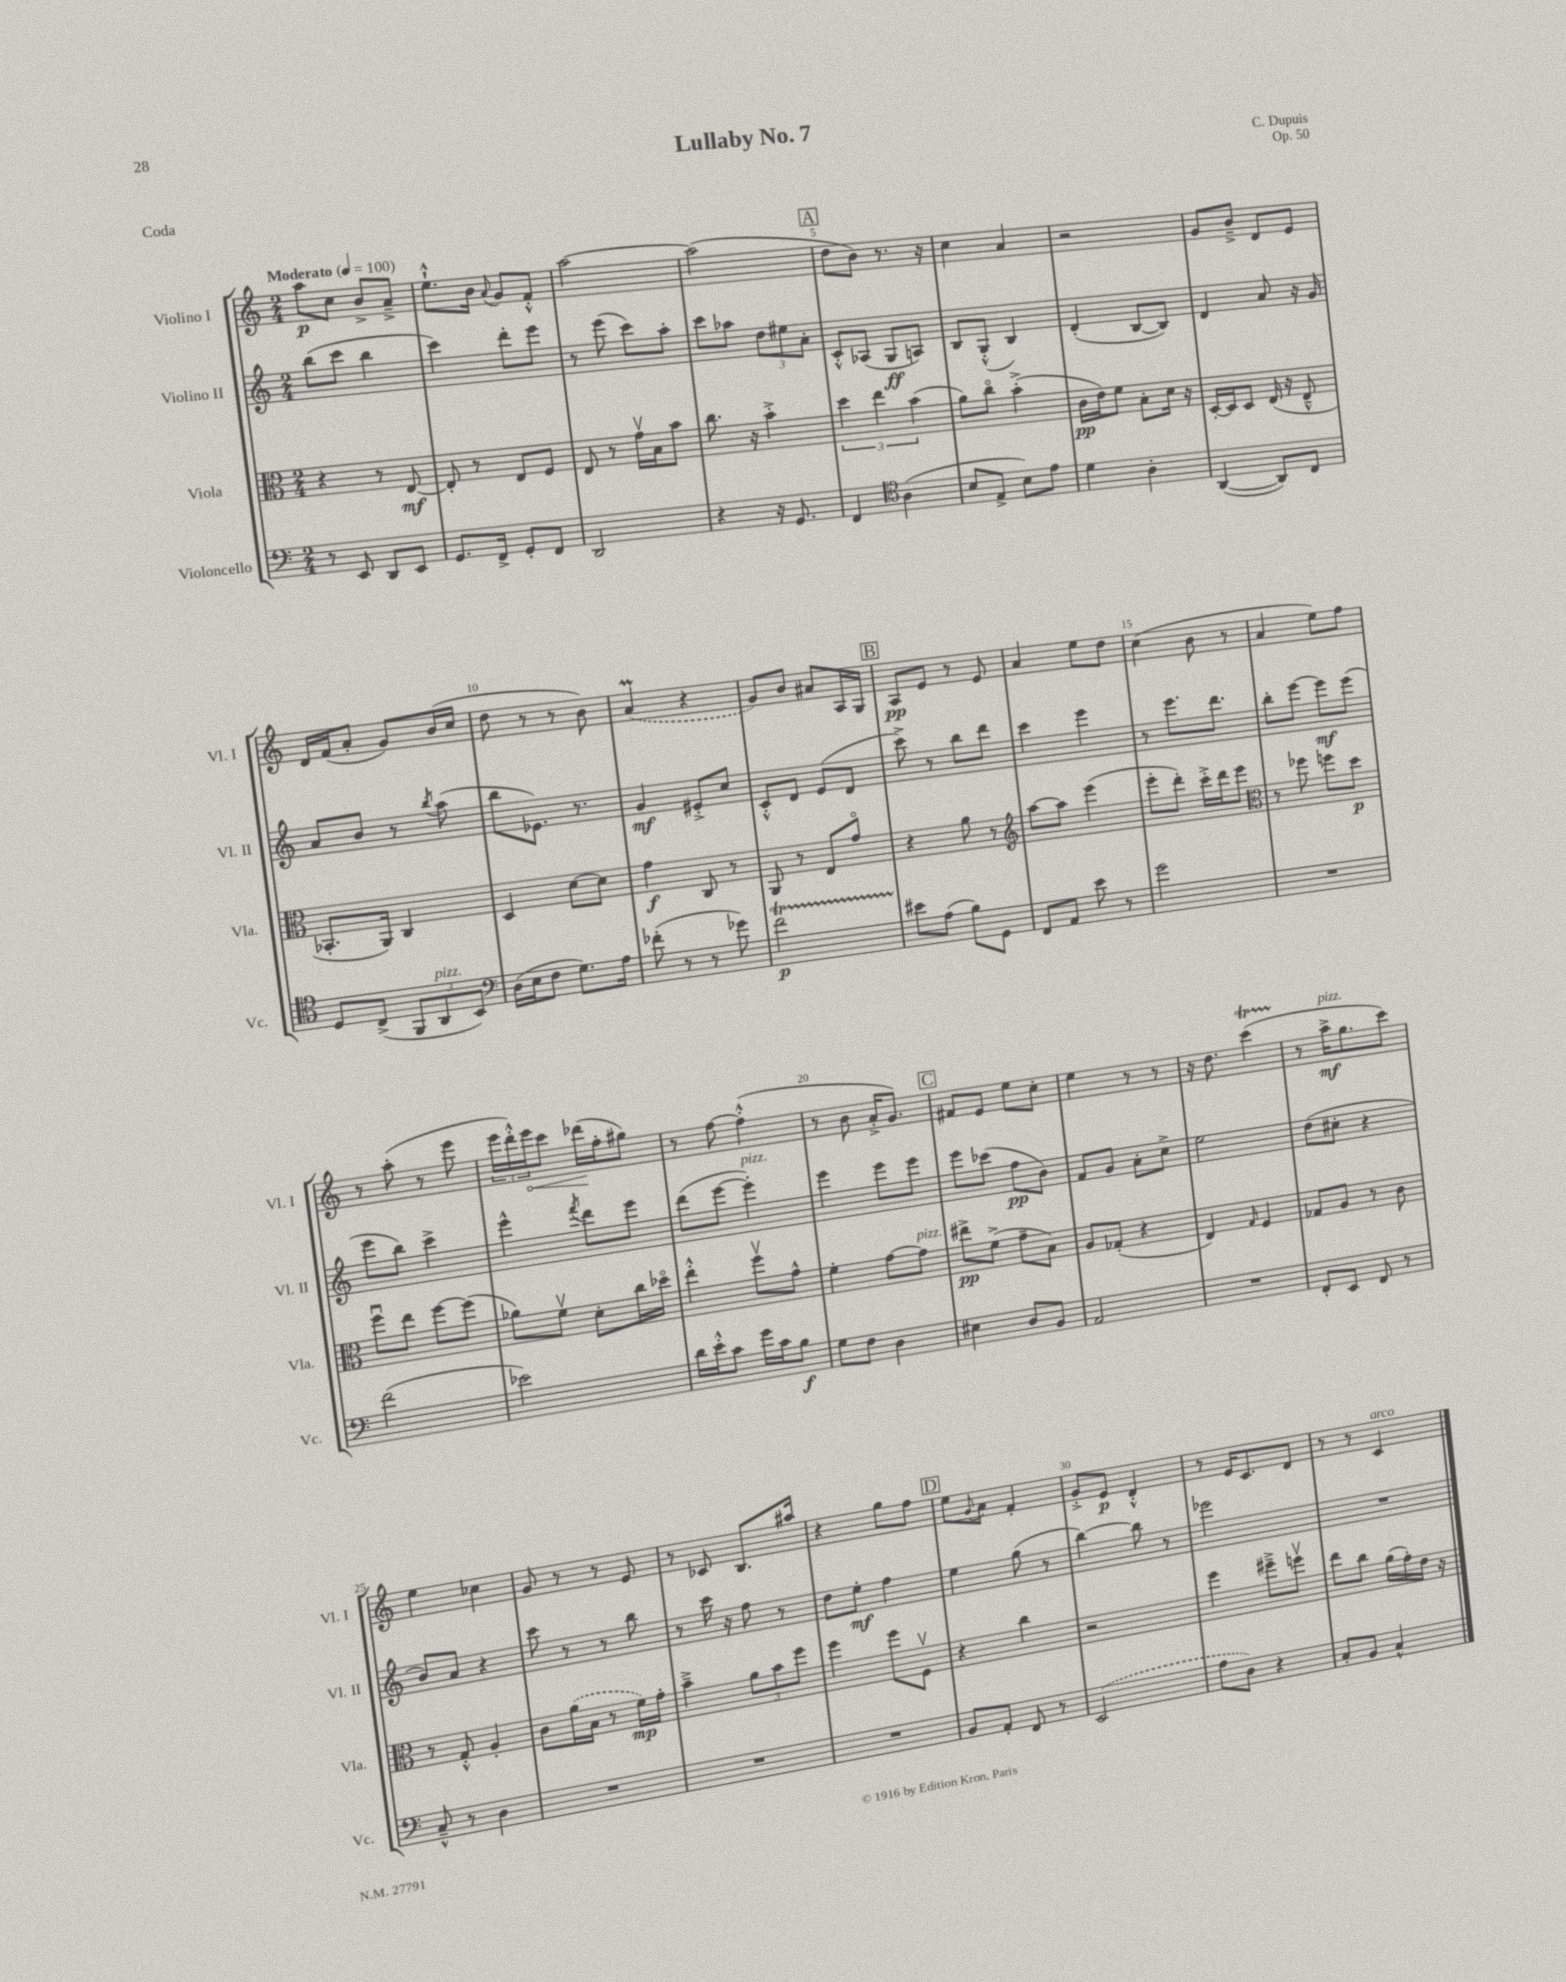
\header { title = "Lullaby No. 7" composer = "C. Dupuis" opus = "Op. 50" piece = "Coda" }
<<
\new StaffGroup <<
\new Staff = "s0" \with { instrumentName = "Violino I" shortInstrumentName = "Vl. I" } {
    \clef treble \key c \major \numericTimeSignature \time 2/4 \tempo "Moderato" 4 = 100
    a''8\p c''8 b'8-> a'8---> |
    e''8.-!-^ b'16 \appoggiatura { a'8 } g'8 f'8-.-^ |
    a''2~ |
    a''2( |
    \mark \markup { \box "A" } d''8 b'8) r8. r16 |
    c''4 a'4 |
    r2 |
    g'8 b'8---> d'8 e'8 |
    d'16 f'16( a'8-. g'8) b'16( c''16 |
    d''8 r8 r8 b'8) |
    \once \slurDashed a'4\prall( r4 |
    g'8) b'8 ais'8 a16 g16 |
    \mark \markup { \box "B" } a8\pp e'8 r8 e'8 |
    a'4 e''8 d''8 |
    c''4( b'8 r8 |
    a'4 e''8) f''8 |
    r8 a''8-.( r8 e'''8 |
    \tuplet 3/2 { e'''16 d'''16-.-^) \once \override Hairpin.circled-tip = ##t e'''16\< } c'''8 des'''16\!( f''16-. gis''8) |
    r8 f''8~ f''4-.-^( |
    r8 b'8 a'16-.-> g'8.) |
    \mark \markup { \box "C" } fis'8 e'8 e''8 c''8-. |
    e''4 r8 r8 |
    r16 d''8. c'''4\startTrillSpan( |
    r8\stopTrillSpan a''16->\mf^\markup { \italic "pizz." } g''8. c'''8) |
    e''4 ces''4 |
    g'8 r8 r8 e'8 |
    r8 ces'8 b8. ais''16 |
    r4 g''8 f''8 |
    \mark \markup { \box "D" } e''8 \appoggiatura { g'8 } a'8 f'4-. |
    g'8-.-> e'8\p d'4-.-^ |
    r8 e'16 c'8. d'8 |
    r8 r8 c'4^\markup { \italic "arco" } \bar "|." |
}
\new Staff = "s1" \with { instrumentName = "Violino II" shortInstrumentName = "Vl. II" } {
    \clef treble \key c \major \numericTimeSignature \time 2/4
    b''8( c'''8 b''4 |
    c'''4) d'''8-. e'''8 |
    r8 e'''8( c'''8) a''8-. |
    c'''8 aes''8 \tuplet 3/2 { d''8 eis''8 a'8-. } |
    \mark \markup { \box "A" } c'8-.-^ aes8( g8\ff a8) |
    b8 g8-.-^( b4) |
    d'4-.( b8~ b8) |
    d'4 a'8 r16 g'16 |
    a'8 b'8 r8 \acciaccatura { b''8 } a''8( |
    b''8 ees'8.) r8. |
    g'4\mf eis'8-.-> c''8 |
    c'8-.-^ d'8 e'8( d'8 |
    \mark \markup { \box "B" } c'''8->) r8 b''8 d'''8 |
    c'''4 e'''4 |
    r8 e'''8. d'''8. |
    b''8-. e'''8~ e'''8\mf e'''8( |
    e'''8 b''8) c'''4-> |
    e'''4-^ \acciaccatura { f'''8 } d'''8 e'''8 |
    d'''8( e'''8~ e'''4-.^\markup { \italic "pizz." }) |
    e'''4 e'''8 e'''8 |
    \mark \markup { \box "C" } e'''8 ces'''8( f''8\pp b'8) |
    f'8 g'8 a'8-. c''8-> |
    e''2 |
    d''8( cis''8-. r4 |
    b'8) a'8 r4 |
    c'''8 r8 r8 b''8 |
    r8 c'''16 r16 f''8 r8 |
    d''8 e''8-.\mf f''4 |
    \mark \markup { \box "D" } e''4 g''8( r8 |
    b''4~) b''8 r8 |
    ees'''2 |
    R2 \bar "|." |
}
\new Staff = "s2" \with { instrumentName = "Viola" shortInstrumentName = "Vla." } {
    \clef alto \key c \major \numericTimeSignature \time 2/4
    r4 r8 e8~\mf |
    e8-. r8 e8 f8 |
    e8 r8 g'16\upbow b16 b'8 |
    c''8. r16 b'4-.-> |
    \mark \markup { \box "A" } \tuplet 3/2 { d''4 e''4 b'4( } |
    a'8) c''8\flageolet b'4-.->( |
    c'16\pp e'16) f'8 b8-. d'16 r16 |
    d16~-. d16 d8 e16( r16 e8---^ |
    bes,8.-. a,16) c4 |
    d4 d'8~ d'8 |
    g'4\f c8 r8 |
    a,8 r8 e8 g'8\flageolet |
    \mark \markup { \box "B" } r4 a'8 r8 |
    \clef treble a''8~ a''8 e'''4( |
    e'''8-. d'''8-.) c'''16-.-> d'''16 e'''8 |
    \clef alto r8 fes''8 f''8 d''8\p |
    f''8\downbow e''8 f''8~ f''8( |
    aes'8) f'8\upbow d'8-. c''16 des''16\flageolet |
    e''4-.-^ f''8\upbow g'8-^ |
    f'4-. g'8~ g'8^\markup { \italic "pizz." } |
    \mark \markup { \box "C" } eis''8->\pp f'8->( g'8-- b8) |
    a8 ges8-.( r4 |
    e4) \grace { g16 } f4 |
    ges8 a8 r8 c'8 |
    r8 g8-.-^ a4-. |
    c'8 \once \slurDashed a'16( b16 r8 f'16\mp) g'16-. |
    b'4---> \tuplet 3/2 { a'8 b'8 f''8 } |
    f''4 f''8 f8\upbow |
    \mark \markup { \box "D" } r4 c''4 |
    r2 |
    f''4 fis''8---> f''8\upbow |
    e''8 c''8 a'16( g'16-.) e'16 r16 \bar "|." |
}
\new Staff = "s3" \with { instrumentName = "Violoncello" shortInstrumentName = "Vc." } {
    \clef bass \key c \major \numericTimeSignature \time 2/4
    r8 e,8 d,8 e,8 |
    g,8. f,16-> g,8-. f,8 |
    d,2 |
    r4 r16 g,8. |
    \mark \markup { \box "A" } f,4 \clef tenor a4( |
    b8 e8-> b8) e'8 |
    d'4 a4-. |
    a,4~( a,8) c8 |
    d8 c8->( \tuplet 3/2 { f,8 a,8^\markup { \italic "pizz." } b,8) } |
    \clef bass d16( e16 f8 g8.) a16 |
    fes'8-.( r8 r8 ges'8) |
    f'2\startTrillSpan\p |
    \mark \markup { \box "B" } eis'8\stopTrillSpan a8( b8) g,8 |
    f,8 a,8 e'8 r8 |
    g'2 |
    R2 |
    f'2( |
    ees'2) |
    d'16 e'16-.-^ c'8 g'16 c'16 b8\f |
    g8 f8 d4 |
    \mark \markup { \box "C" } eis4 d8 b,8 |
    a,2 |
    R2 |
    f,8-. e,8 f,8 r8 |
    c8---^ r8 d4 |
    R2 |
    R2 |
    R2 |
    \mark \markup { \box "D" } b,8 a,8-. f,8 r8 |
    \once \slurDashed e,2( |
    a8 d8) r4 |
    c8-. b,8 c4-^ \bar "|." |
}
>>
>>
\layout { \context { \Score \override BarNumber.break-visibility = ##(#f #t #t) barNumberVisibility = #(every-nth-bar-number-visible 5) } }
